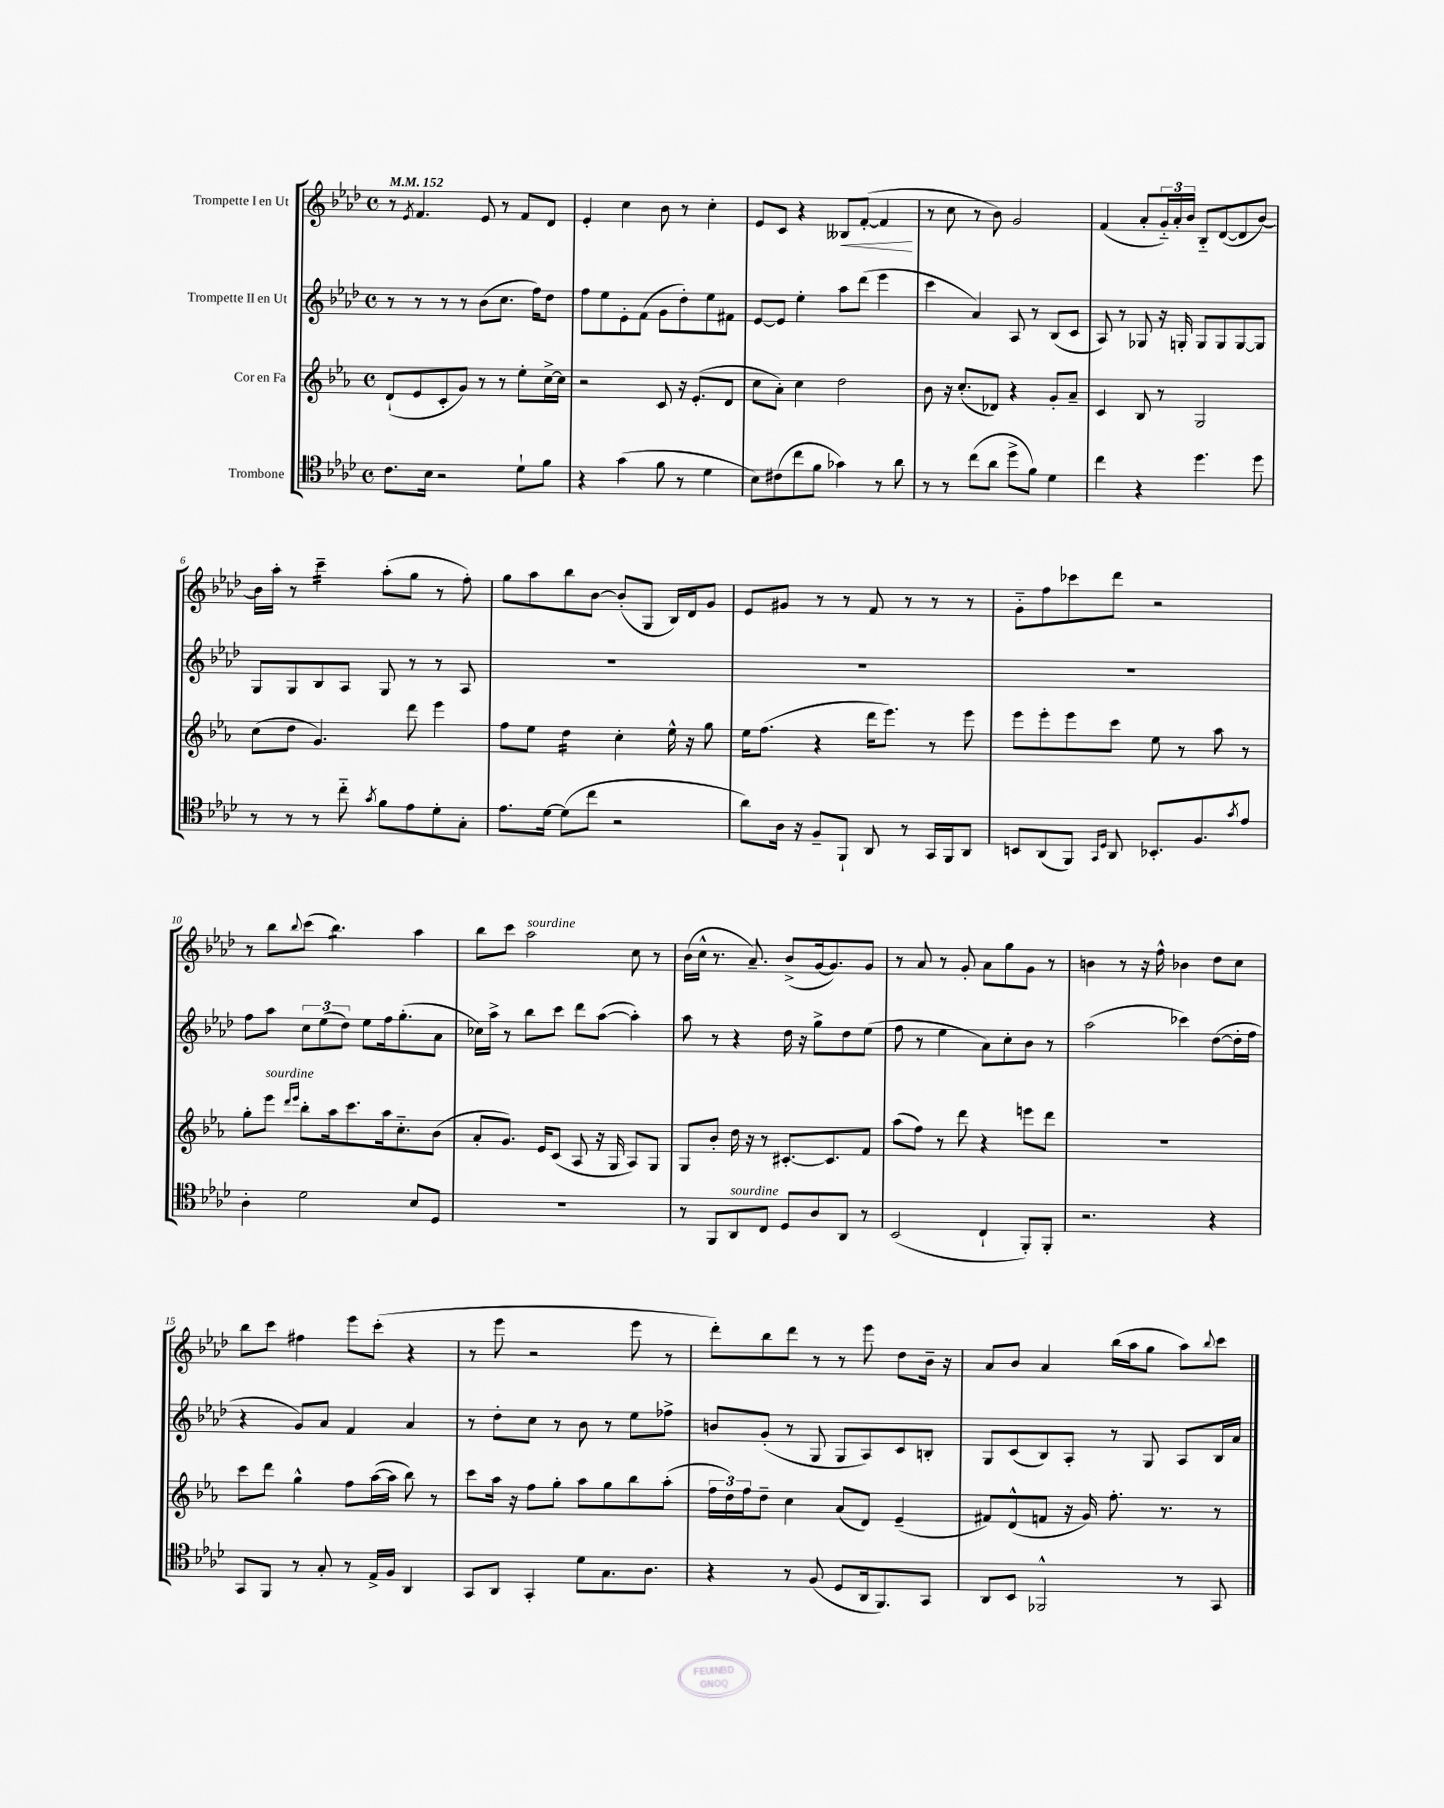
<<
\new StaffGroup <<
\new Staff = "s0" \with { instrumentName = "Trompette I en Ut" } {
    \clef treble \key aes \major \defaultTimeSignature \time 4/4 \tempo 4 = 152
    r8 \acciaccatura { ees'8 } f'4. ees'8 r8 f'8 des'8 |
    ees'4-. c''4 bes'8 r8 c''4-. |
    ees'8 c'8 r4 beses8\< f'8~-.( f'4\! |
    r8 c''8 r8 bes'8) g'2 |
    f'4( aes'8-. \tuplet 3/2 { g'16-_) aes'16-. bes'16 } bes8-_ des'8~( des'8 bes'8~) |
    bes'16 aes''16-. r8 c'''4:16-- aes''8-.( g''8 r8 f''8-.) |
    g''8 aes''8 bes''8 bes'8~ bes'8-.( g8 bes16) des'16 g'8 |
    ees'8 gis'8 r8 r8 f'8 r8 r8 r8 |
    g'8-_ f''8 ces'''8 des'''8 r2 |
    r8 bes''8 \appoggiatura { bes''8 } c'''8( bes''4.:8) aes''4 |
    bes''8 c'''8 aes''2^\markup { \italic "sourdine" } c''8 r8 |
    bes'16( c''16-^ r8. aes'8.--) bes'8->( g'16~ g'8.) g'8 |
    r8 aes'8 r8 g'8-. aes'8 g''8 g'8 r8 |
    b'4 r8 r16 f''16-^ bes'4 des''8 c''8 |
    bes''8 c'''8 fis''4 ees'''8 c'''8-.( r4 |
    r8 ees'''8 r2 ees'''8 r8 |
    des'''8-.) bes''8 des'''8 r8 r8 ees'''8 des''8 bes'16-- r16 |
    aes'8 bes'8 aes'4 bes''16( aes''16 g''8 aes''8) \appoggiatura { bes''8 } c'''8 \bar "|." |
}
\new Staff = "s1" \with { instrumentName = "Trompette II en Ut" } {
    \clef treble \key aes \major \defaultTimeSignature \time 4/4
    r8 r8 r8 r8 bes'8( c''8. f''16) des''8 |
    f''8 ees''8 ees'8-. f'8( g'8 des''8-.) ees''8 fis'8 |
    ees'8~ ees'8 ees''4-. aes''8 des'''8( ees'''4 |
    c'''4 aes'4) aes8 r8 bes8( c'8 |
    aes8) r8 ges8 r16 g16-. g8 g8 g8~ g8 |
    g8 g8 bes8 aes8 g8 r8 r8 aes8 |
    R1 |
    R1 |
    R1 |
    f''8 aes''8 \tuplet 3/2 { c''8 ees''8( des''8) } ees''8 f''16 g''8.-.( aes'8 |
    ces''16) aes''16-> r8 bes''8 c'''8 des'''8 aes''8~( aes''4-.) |
    aes''8 r8 r4 des''16 r16 g''8-> des''8 ees''8( |
    f''8 r8 ees''4 aes'8) c''8-. bes'8 r8 |
    aes''2( ces'''4) des''8~( des''16-. f''16 |
    r4 g'8) aes'8 f'4 aes'4 |
    r8 des''8-. c''8 r8 bes'8 r8 ees''8 fes''8-> |
    b'8 g'8-.( r8 g8 g8 aes8) c'8 b8-. |
    g8 c'8( bes8) aes8-. r8 g8 aes8 bes16 aes'16 \bar "|." |
}
\new Staff = "s2" \with { instrumentName = "Cor en Fa" } {
    \clef treble \key ees \major \defaultTimeSignature \time 4/4
    d'8-!( ees'8 c'8-. g'8) r8 r8 ees''8-. c''16~-> c''16 |
    r2 c'8 r16 ees'8.-.( d'8 |
    c''8 aes'8-.) c''4 d''2 |
    bes'8 r16 c''8.-.( des'8) r4 g'8-. aes'8-- |
    c'4 bes8 r8 g2 |
    c''8( d''8 g'4.) d'''8 ees'''4 |
    f''8 ees''8 d''4:16 c''4-. ees''16-^ r16 g''8 |
    ees''16 f''8.( r4 d'''16 ees'''8.) r8 ees'''8 |
    ees'''8 ees'''8-. ees'''8 c'''8 ees''8 r8 aes''8 r8 |
    g''8-. ees'''8^\markup { \italic "sourdine" } \grace { d'''16 ees'''16 } bes''8-. aes''16 c'''8. aes''16 c''8.-_ bes'8( |
    aes'8-. g'8.) ees'16 c'8( aes8 r16 g16 aes8) g8 |
    g8 bes'8-. d''16 r16 r8 cis'8.~-. cis'8. f'8 |
    aes''8( f''8) r8 d'''8 r4 e'''8 d'''8 |
    R1 |
    c'''8 d'''8 g''4-^ f''8 aes''16~( aes''16 bes''8) r8 |
    c'''8 aes''16 r16 f''8 g''8-. aes''8 g''8 bes''8 aes''8-.( |
    \tuplet 3/2 { f''16 d''16) f''16 } d''8-- c''4 aes'8( d'8) ees'4--( |
    fis'8) d'8-^( f'8 r16 g'16) f''8.-. r8. r8 \bar "|." |
}
\new Staff = "s3" \with { instrumentName = "Trombone" } {
    \clef tenor \key aes \major \defaultTimeSignature \time 4/4
    c'8. bes16 r2 des'8-! f'8 |
    r4 g'4( f'8 r8 des'4 |
    bes8) cis'8( c''8 f'8 ges'4) r8 aes'8 |
    r8 r8 c''8( aes'8 des''8-> f'8) des'4 |
    c''4 r4 des''4. des''8 |
    r8 r8 r8 c''8-_ \acciaccatura { g'8 } f'8 ees'8 des'8-. g8-. |
    ees'8. des'16~ des'8( c''8 r2 |
    aes'8) aes16 r16 f8-- f,8-! aes,8 r8 g,16 f,16 aes,8 |
    b,8 aes,8( f,8) \grace { g,16 des16 } aes,8 bes,8.-. f8. \acciaccatura { g'8 } ees'8 |
    aes4-. des'2 bes8 des8 |
    R1 |
    r8 f,8 aes,8^\markup { \italic "sourdine" } c8 des8 aes8 aes,8 r8 |
    bes,2( c4-! f,8-.) f,8-. |
    r2. r4 |
    g,8 f,8 r8 g8-. r8 ees16-> f16 aes,4 |
    g,8 aes,8 g,4-. des'8 g8. aes8. |
    r4 r8 f8( des8 aes,16 f,8.) g,8 |
    aes,8 bes,8 fes,2-^ r8 g,8 \bar "|." |
}
>>
>>
